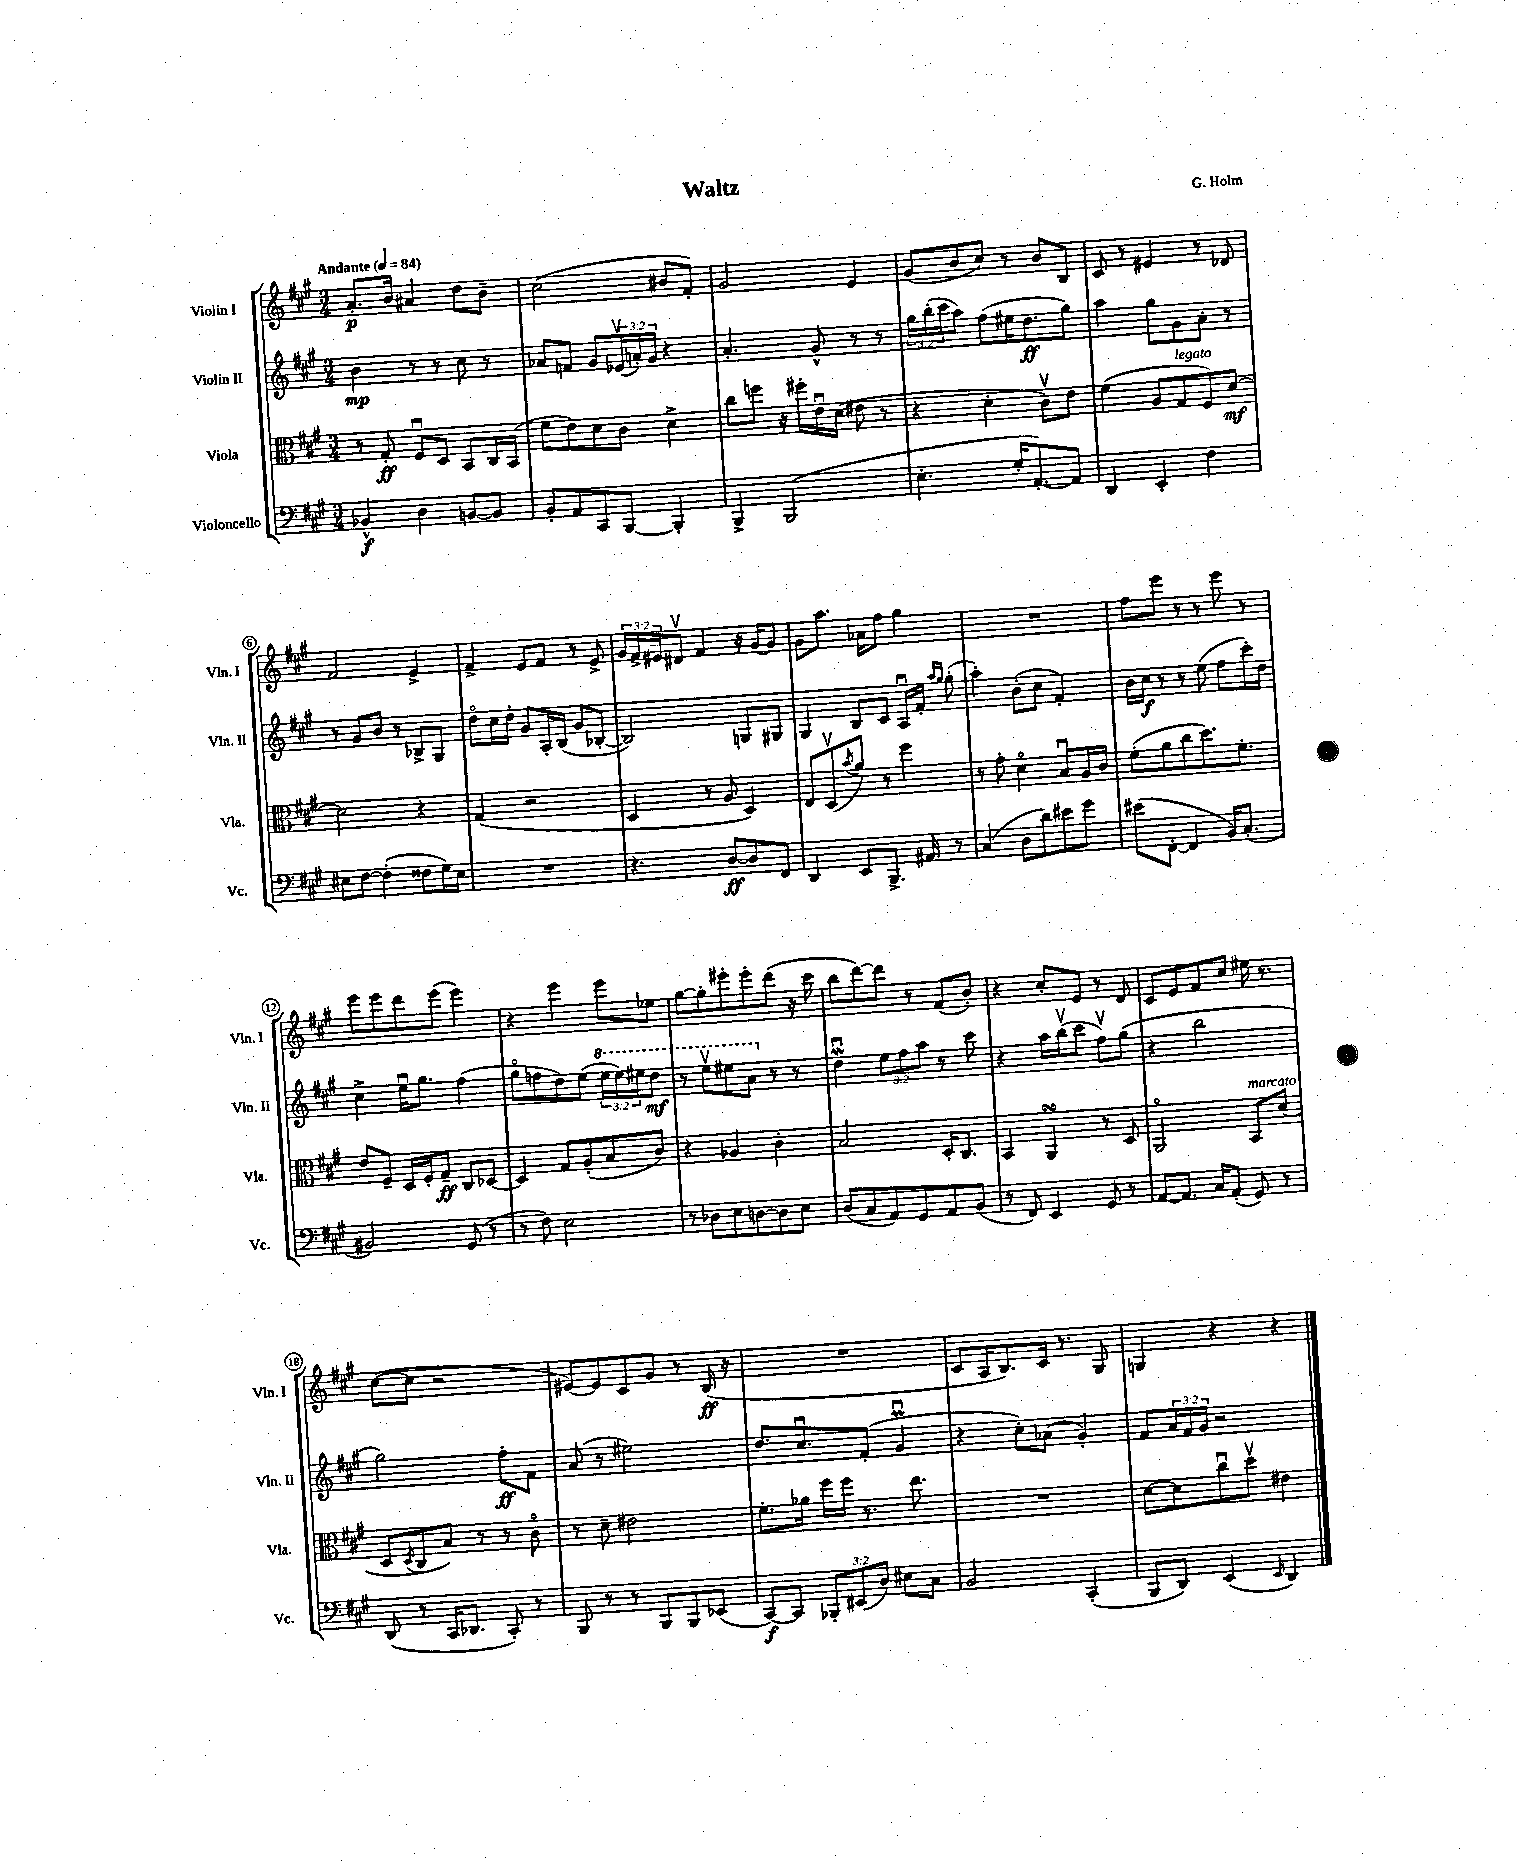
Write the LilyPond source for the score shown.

\header { title = "Waltz" composer = "G. Holm" }
<<
\new StaffGroup <<
\new Staff = "s0" \with { instrumentName = "Violin I" shortInstrumentName = "Vln. I" } {
    \clef treble \key a \major \numericTimeSignature \time 3/4 \override Staff.TupletNumber.text = #tuplet-number::calc-fraction-text \tempo "Andante" 4 = 84
    a'8.-.\p b'16 ais'4 d''8 b'8-- |
    cis''2( bis'8 fis'8-.) |
    gis'2 e'4 |
    gis'8( b'8 cis''8) r8 b'8 b8 |
    cis'8 r8 eis'4 r8 des'8 |
    fis'2 e'4-> |
    fis'4-> e'8 fis'8 r8 e'8-> |
    \tuplet 3/2 { gis'16 fis'16-> eis'16 } dis'8\upbow fis'4 r16 gis'16~ gis'8 |
    gis'8 a''8. aes'16 fis''8 gis''4 |
    R2. |
    fis''8 e'''8 r8 r8 e'''8 r8 |
    e'''8 e'''8 d'''8 e'''8( e'''4) |
    r4 e'''4 e'''8 ees''8 |
    gis''8~ gis''8-. eis'''8-. eis'''8-. d'''8( r16 cis'''16 |
    b''8 d'''8~) d'''8 r8 fis'8( b'8-.) |
    r4 cis''8-. e'8 r8 d'8 |
    cis'8 e'8 fis'8 cis''8 eis''16 r8. |
    cis''8~( cis''8 r2 |
    eis'8~) eis'8 cis'8 gis'8 r8 b16\ff( r16 |
    R2. |
    cis'8 a16 b8.) cis'16 r8. gis8 |
    g4 r4 r4 \bar "|." |
}
\new Staff = "s1" \with { instrumentName = "Violin II" shortInstrumentName = "Vln. II" } {
    \clef treble \key a \major \numericTimeSignature \time 3/4 \override Staff.TupletNumber.text = #tuplet-number::calc-fraction-text
    b'4\mp r8 r8 cis''8 r8 |
    aes'8 f'8 gis'8 \tuplet 3/2 { ees'16\upbow( a'16-.) gis'16 } r4 |
    a'4.-. gis'8-^ r8 r8 |
    \tuplet 3/2 { gis''16 b''16-.( cis'''16 } a''8) fis''8( eis''16 d''8.\ff gis''8) |
    a''4 gis''8 gis'8 a'8-. r8 |
    r8 gis'8 b'8 r8 bes8-> gis8 |
    d''8\flageolet cis''16 d''16-. gis'8 a16-. b16( gis'8 bes8~-. |
    bes2) g8 gis8 |
    gis4 b8 cis'8 a16\downbow fis'16-. \grace { a''16 gis''16 } gis''8-.( |
    a''4-.) b'8-.( cis''8 fis'4-.) |
    b'16 cis''16\f r8 r8 e''8( fis''8 cis'''16-.) d''16 |
    cis''4-> e''16\downbow gis''8. fis''4( |
    gis''8\flageolet f''8 d''8) e''8( \tuplet 3/2 { \ottava #1 e'''16 e'''16) eis'''16 } d'''8\mf |
    r8 e'''8\upbow eis'''8 a''8 \ottava #0 r8 r8 |
    d''4\downbow\mordent \tuplet 3/2 { e''8 fis''8 a''8 } r8 cis'''8 |
    r4 a''16 b''16\upbow( cis'''8 fis''8\upbow) gis''8( |
    r4 b''2 |
    gis''2) fis''8-.\ff fis'8 |
    a'8( r8 eis''2) |
    d''8. cis''8.\downbow fis'8-.( gis'4\downbow\prall |
    r4 cis''8-.) aes'8( gis'4-.) |
    fis'8 \tuplet 3/2 { a'16 fis'16 gis'16 } r2 \bar "|." |
}
\new Staff = "s2" \with { instrumentName = "Viola" shortInstrumentName = "Vla." } {
    \clef alto \key a \major \numericTimeSignature \time 3/4
    r8 gis8-.\ff fis8\downbow d8 b,8 cis16 b,16( |
    fis'8 e'8) d'8 cis'8 d'4-> |
    cis''8 f''8 r16 fis''16-. e'16\downbow d'16( eis'8 r8 |
    r4 d'4-. cis'8\upbow) e'8 |
    fis'4( a8 gis8^\markup { \italic "legato" } fis8) d'8~\mf |
    d'2 r4 |
    gis4( r2 |
    d4 r8 a8 d4) |
    e8 d8\upbow( \acciaccatura { b'8 } a'8) r8 fis''4 |
    r8 gis'8-. d'4\flageolet b8\downbow a16 cis'16 |
    fis'8-.( a'8 cis''8 d''8.) fis'8.-. |
    e'8 fis8-- d16 fis16-. gis8--\ff cis8 des8~ |
    des4 gis8 a8-.( b8 cis'8) |
    r4 aes4 cis'4-. |
    b2 d16-. cis8. |
    b,4 a,4\turn r8 d8 |
    a,2\flageolet b,8^\markup { \italic "marcato" } d'8( |
    d8 \acciaccatura { d8 } cis8 b8) r8 r8 cis'8\flageolet |
    r8 d'8-- eis'2 |
    fis'8.-. aes'16 fis''16 fis''16 r8. e''8. |
    R2. |
    d'8~ d'8 cis''8\downbow d''8\upbow eis'4 \bar "|." |
}
\new Staff = "s3" \with { instrumentName = "Violoncello" shortInstrumentName = "Vc." } {
    \clef bass \key a \major \numericTimeSignature \time 3/4 \override Staff.TupletNumber.text = #tuplet-number::calc-fraction-text
    bes,4-^\f d4 b,8~ b,8 |
    b,8-. a,8 cis,8 b,,8~ b,,4-. |
    b,,4-> b,,2( |
    e4.-. gis16-. a,8.~-.) a,8 |
    d,4 e,4-. fis4 |
    eis8 fis8~ fis4-.( fisis8 gis16) eis16 |
    R2. |
    r4. d8~\ff d8 fis,8 |
    d,4 e,8 b,,8.-> ais,16 r8 |
    cis4( d8 d'8) eis'8 gis'8 |
    eis'8( fis,8~-. fis,4 b,16) cis8.-.( |
    bis,2) gis,8( r8 |
    r8 fis8) e2 |
    r8 des8 e8 d8~ d8 e8 |
    d8( cis8 a,8) gis,8 a,8 b,8( |
    r8 fis,8) e,4 gis,8 r8 |
    a,8~ a,8. cis16 a,8-.( gis,8) r8 |
    d,8( r8 cis,16 des,8. cis,8-.) r8 |
    b,,8 r8 r8 b,,8 b,,8 ees,8( |
    cis,8~\f) cis,8 \tuplet 3/2 { bes,,8-. eis,8( d8) } eis8 cis8 |
    b,2 cis,4-.( |
    b,,8 d,8) e,4( \grace { e,16 } d,4) \bar "|." |
}
>>
>>
\layout { \context { \Score \override BarNumber.stencil = #(make-stencil-circler 0.1 0.3 ly:text-interface::print) } }
